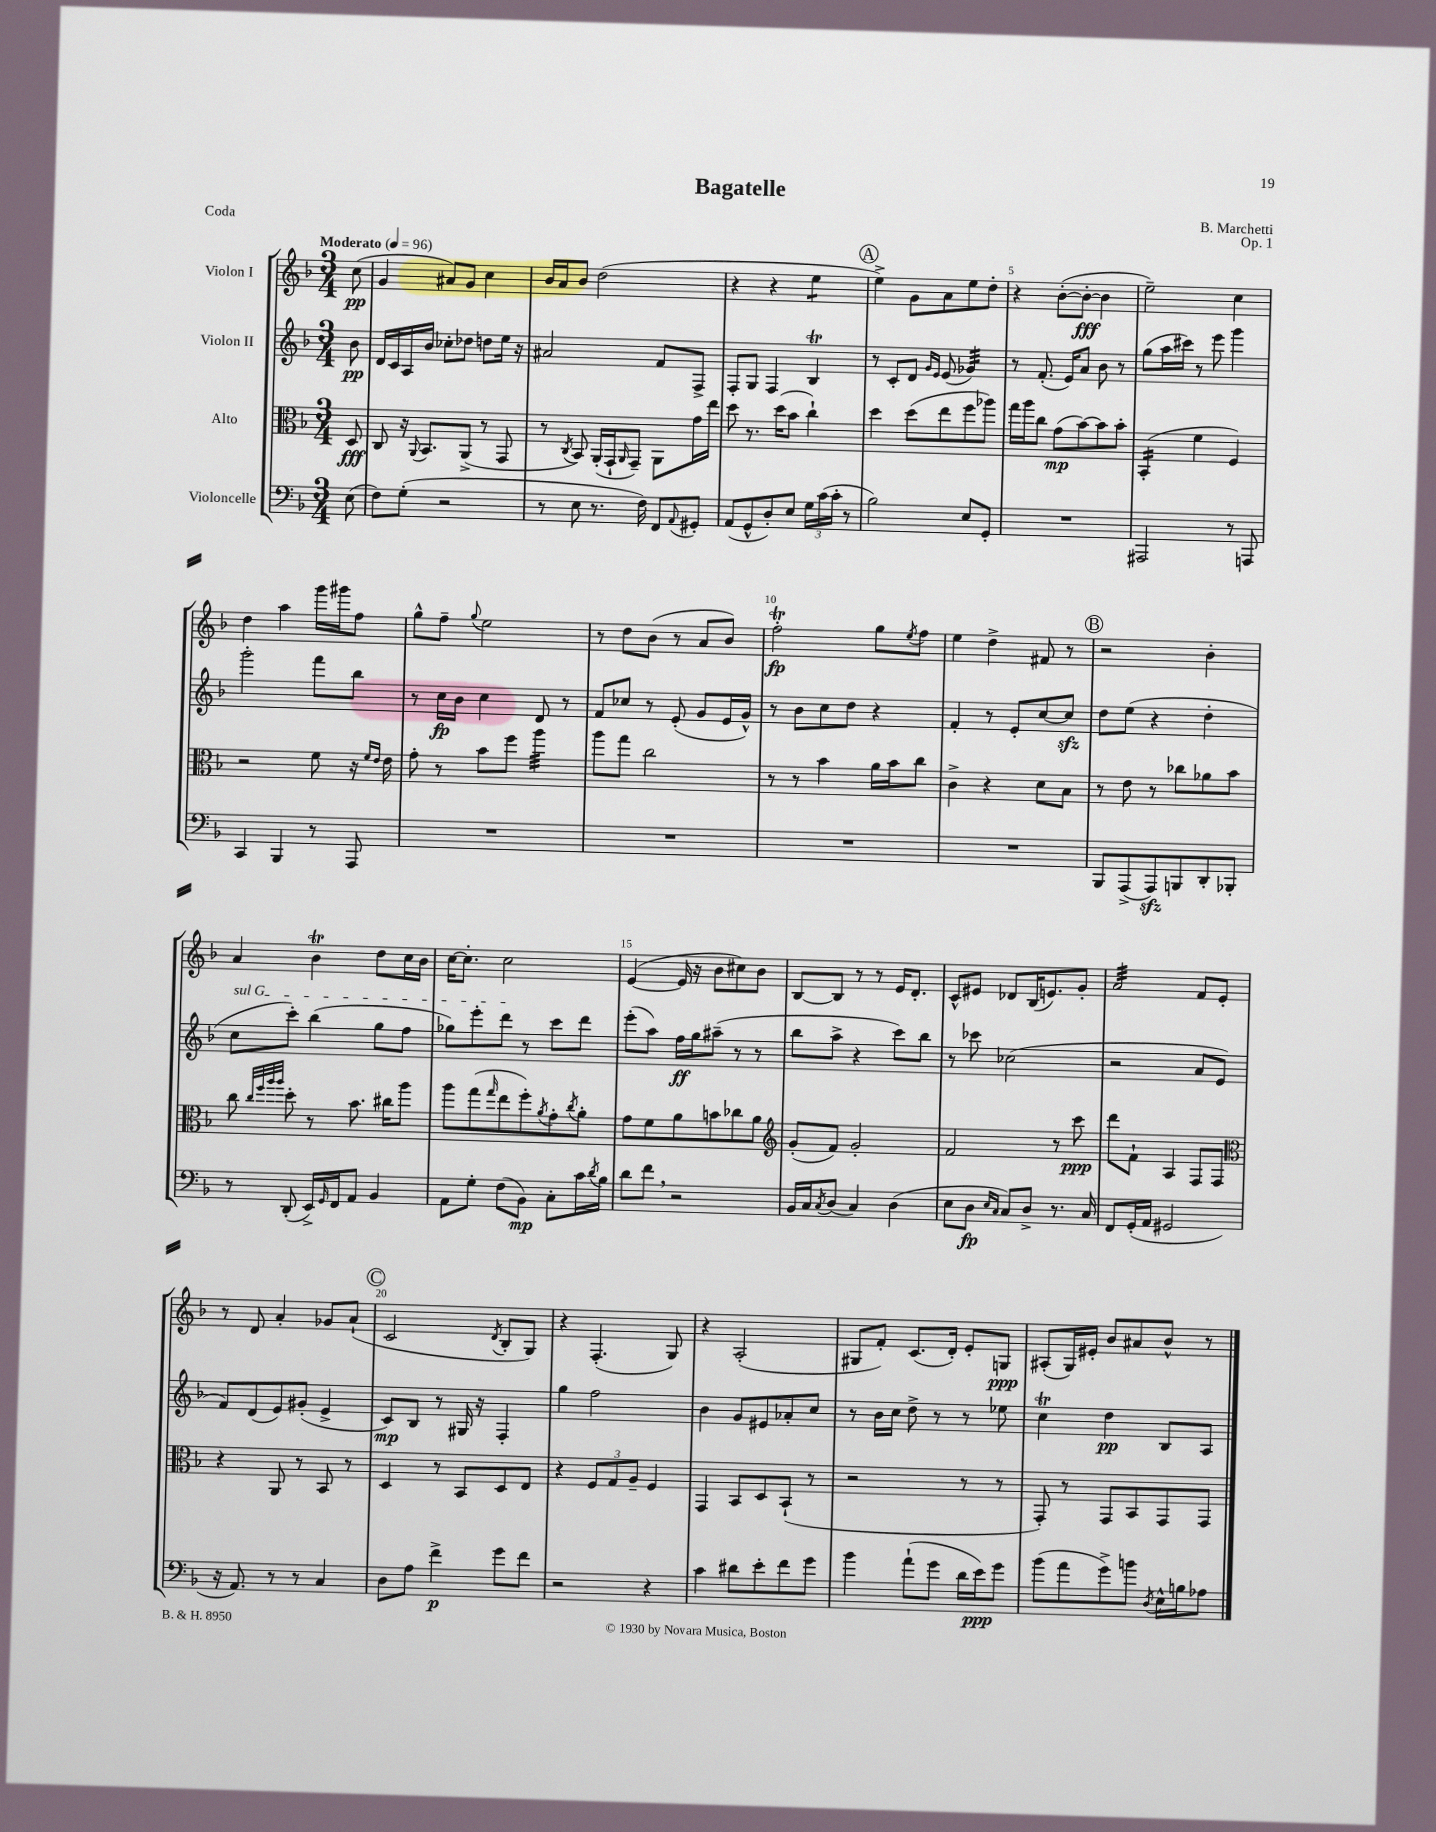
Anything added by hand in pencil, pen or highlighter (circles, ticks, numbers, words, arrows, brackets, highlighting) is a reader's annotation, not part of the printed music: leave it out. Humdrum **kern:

**kern	**kern	**kern	**kern
*staff4	*staff3	*staff2	*staff1
*clefF4	*clefC3	*clefG2	*clefG2
*k[b-]	*k[b-]	*k[b-]	*k[b-]
*M3/4	*M3/4	*M3/4	*M3/4
*MM96	*MM96	*MM96	*MM96
(8E	8D	8b-	(8cc
=	=	=	=
8F)	8C	16d	4g
.	.	16c	.
(8G'	16r	16A	.
.	8qqAA	.	.
.	8.BB-	16b-	.
2r	.	8cc-'	8a#)
.	(8AA^	8dd-	8g
.	8r	8dd	4cc
.	8GG	16ee	.
.	.	16r	.
=	=	=	=
8r	8r	2a#	16b-
.	.	.	16a
.	8qC	.	.
8E	8BB-)	.	8b-
8.r	(16AA'	.	(2dd
.	16GG`	.	.
.	16qqAA	.	.
.	8GG~)	.	.
16F)	.	.	.
8FF	8AA	8f	.
8qqAA	.	.	.
8GG#'	16g	8F^	.
.	16ee	.	.
=	=	=	=
(8AA	8dd	8F'	4r
8GG^^	8.r	8G	.
8D')	.	4F	4r
.	(16dd	.	.
8E	8b-	.	.
24G	4cc`)	4B-	4ee
(24c	.	.	.
24c'	.	.	.
8r	.	.	.
=	=	=	=
2B-)	4dd	8r	4ee^)
.	.	8c'	.
.	(8dd	8d	8g
.	.	16qqg	.
.	.	16qqe	.
.	8ee	(8e	8a
8E	8ff	4g-)	8ee
8GG'	8aa-)	.	8dd'
=	=	=	=
2.r	16gg	8r	4r
.	16aa	.	.
.	8cc	(8.f'	.
.	(8g	.	([8b-'
.	.	16e)	.
.	[8b-)	8a	8b-'_
.	8b-]	8b-	4b-]
.	8b-'	8r	.
=	=	=	=
2AAA#	(4BB-'	(8gg	2ee~)
.	.	16aa	.
.	.	16ccc#)	.
.	4f	8r	.
.	.	8eee	.
8r	4F)	4ggg	4cc
8AAA	.	.	.
=	=	=	=
4CC	2r	2ggg'	4dd
4BBB-	.	.	4aa
8r	8f	8fff	16ggg
.	.	.	16ggg#
8AAA	16r	8bb-	8ff
.	16qqf	.	.
.	16qqe	.	.
.	16e	.	.
=	=	=	=
2.r	8g'	8r	8gg^^
.	8r	16cc	8ff~
.	.	16b-	.
.	.	.	8qqgg
.	8b-	4cc	2ee
.	8ff	.	.
.	4aa	8d	.
.	.	8r	.
=	=	=	=
2.r	8aa	8f	8r
.	8gg	8cc-	8dd
.	2cc	8r	(8b-
.	.	(8e'	8r
.	.	8g	8a
.	.	16e	8b-)
.	.	16g^^)	.
=	=	=	=
2.r	8r	8r	2ff'
.	8r	8b-	.
.	4b-	8cc	.
.	.	8dd	.
.	16a	4r	8gg
.	16b-	.	.
.	.	.	8qee
.	8cc	.	8ff
=	=	=	=
2.r	4c^	4f'	4ee
.	4r	8r	4dd^
.	.	8e'	.
.	8d	[8cc	8f#
.	8B-	8cc]	8r
=	=	=	=
8BBB-	8r	8dd	2r
(8AAA^	8e	(8ee	.
8AAA)	8r	4r	.
8BBB	8cc-	.	.
8DD'	8a-	4dd'	4b-'
8BBB-'	8b-	.	.
=	=	=	=
8r	8cc	8cc	4a
.	32qqcc	.	.
.	32qqff	.	.
.	32qqaa	.	.
.	32qqaa	.	.
(8DD'	8dd'	8ccc')	.
16EE^)	8r	(4bb-	4b-
16qqGG	.	.	.
16FF	.	.	.
8AA	8.b-	.	.
4BB-	.	8gg	8dd
.	16cc#	.	.
.	8aa	8ff	16cc
.	.	.	16b-
=	=	=	=
8AA	8aa	8gg-)	[16cc
.	.	.	8.cc']
8G'	(8gg	8eee'	.
.	16qqgg	.	.
(8F	8ee	8ddd	2cc
8BB-)	8ff')	8r	.
.	8qa	.	.
8C'	8g'	8ccc	.
.	8qcc	.	.
16c	8a'	8ddd	.
8qd	.	.	.
16B-	.	.	.
=	=	=	=
8d	8g	(8eee'	([4e
8f	8f	8aa)	.
2r	8a	16ff	16e]
.	.	16gg	16r
.	8b	(8aa#~	8b-
.	8cc-	8r	8cc#)
.	8a	8r	8b-
=	=	=	=
*	*clefG2	*	*
16BB-	(8g'	8bb-	[8B-
16C	.	.	.
8qC	.	.	.
(8D	8f)	8aa^	8B-]
4C)	2g'	4r	8r
.	.	.	8r
(4D	.	8ccc)	16e
.	.	.	8.d'
.	.	8bb-	.
=	=	=	=
8E	2f	8r	8c^^
8D	.	8ccc-	8e#
16qqE	.	.	.
16qqC	.	.	.
8C)	.	(2cc-	8d-
8D^	.	.	(16B-
.	.	.	8.e)
8.r	8r	.	.
.	8ccc	.	8g'
16C	.	.	.
=	=	=	=
8FF	8ddd	2r	2a
(16GG'	8f`	.	.
16AA	.	.	.
2GG#	4A	.	.
.	8F	8a	8f
.	8F	8e	8e'
=	=	=	=
*	*clefC3	*	*
16r	4r	8f)	8r
8.AA)	.	.	.
.	.	(8d	8d
8r	8AA	8e)	4a'
8r	8r	(8g#'	.
4C	8BB-	4e^	8g-
.	8r	.	(8a`
=	=	=	=
8D	4D	8c)	2c
8A	.	8B-	.
4f^	8r	8r	.
.	8BB-	16G#	.
.	.	16r	.
.	.	.	8qd
8g	8D	4F'	8B-'
8f	8E	.	8G)
=	=	=	=
2r	4r	4gg	4r
.	12F	2ff	(4.F'
.	12G	.	.
.	12A~	.	.
4r	4F	.	.
.	.	.	8G)
=	=	=	=
4c	4GG	4b-	4r
8d#	8BB-	8g	(2A'
8e'	8D	8e#	.
8f	(8BB-`	8a-'	.
8g	8r	8cc	.
=	=	=	=
4b-	2r	8r	8G#
.	.	16b-	8f')
.	.	16cc	.
(8a`	.	8dd^	(8.c
8g	.	8r	.
.	.	.	16d')
16d	8r	8r	8e'
16e)	.	.	.
8g	8r	8ee-	8G
=	=	=	=
(8b-	8GG')	4cc	(8A#'
8a	8r	.	16G)
.	.	.	16e#'
8g^)	8GG	4dd	8b-
8b	8BB-	.	8a#
8qD	.	.	.
16E^^	8GG	8B-	8b-^^
16B	.	.	.
8A-	8GG	8A	8r
==	==	==	==
*-	*-	*-	*-
